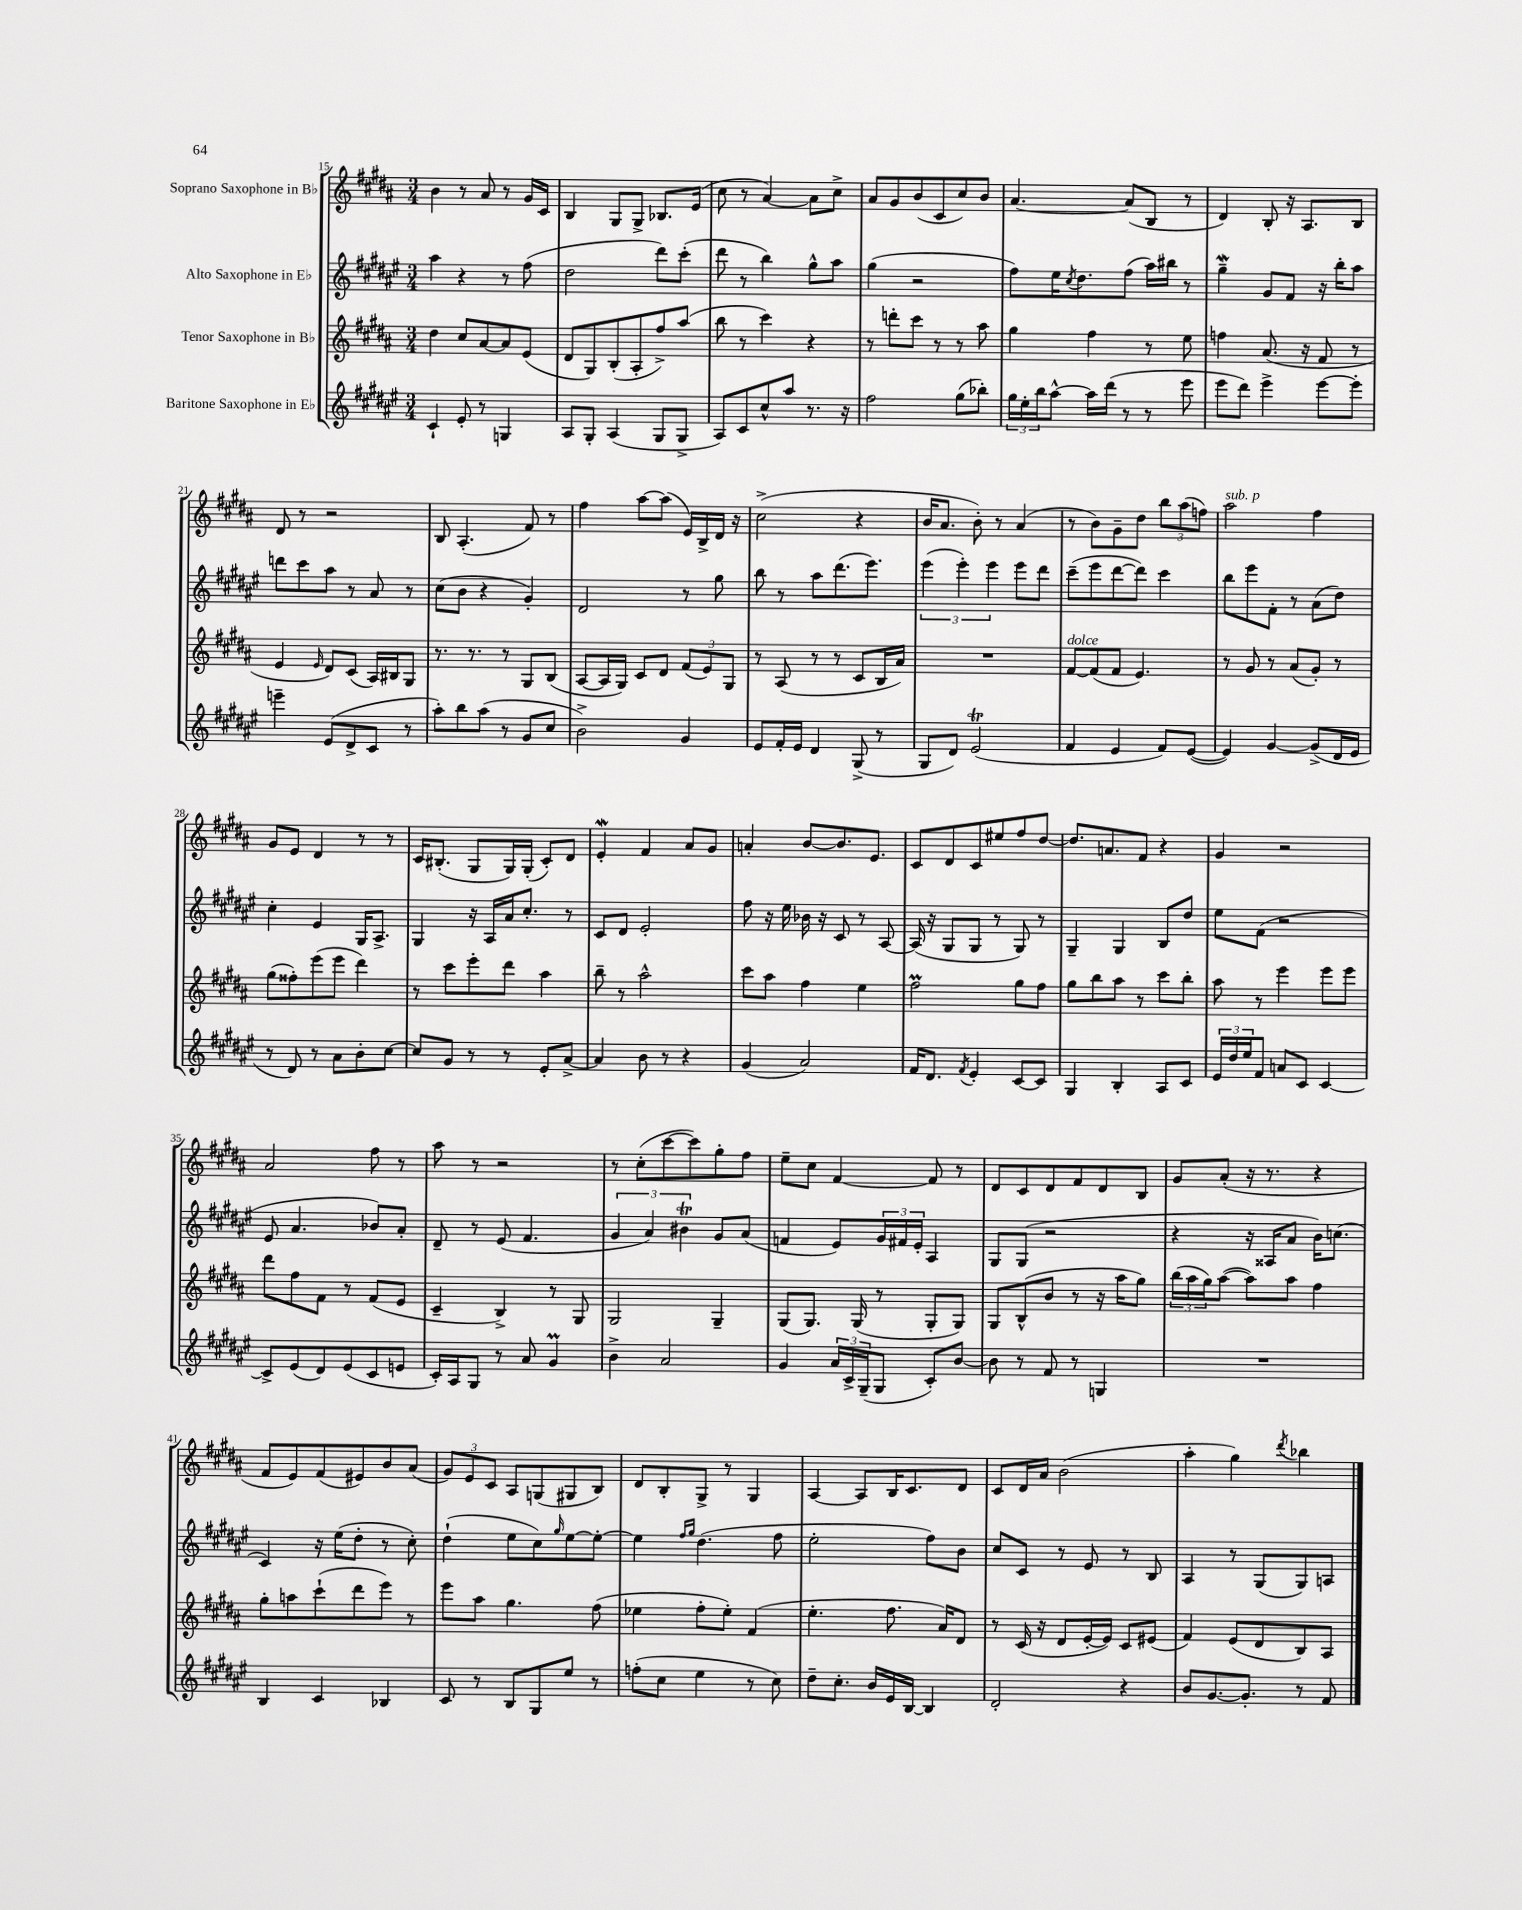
<<
\new StaffGroup <<
\new Staff = "s0" \with { instrumentName = "Soprano Saxophone in Bb" } {
    \clef treble \key b \major \numericTimeSignature \time 3/4
    b'4 r8 ais'8 r8 gis'16 cis'16 |
    b4 gis8 gis8-> bes8. e'16( |
    cis''8 r8 ais'4~) ais'8 cis''8-> |
    ais'8 gis'8 b'8( cis'8 cis''8) b'8 |
    ais'4.~ ais'8( b8 r8 |
    dis'4) b8-. r16 ais8. b8 |
    dis'8 r8 r2 |
    b8 ais4.-.( fis'8) r8 |
    fis''4 ais''8~ ais''8( e'16) b16-> dis'16 r16 |
    cis''2->( r4 |
    b'16 ais'8. b'8-.) r8 ais'4( |
    r8 b'8) gis'8-- dis''8 \tuplet 3/2 { b''8 ais''8( f''8) } |
    ais''2^\markup { \italic "sub. p" } fis''4 |
    gis'8 e'8 dis'4 r8 r8 |
    cis'16 bis8.-.( gis8 gis16) gis16-.( cis'8-.) dis'8 |
    e'4-.\mordent fis'4 ais'8 gis'8 |
    a'4-. b'8~ b'8. e'8. |
    cis'8 dis'8 cis'8 eis''8 fis''8 dis''8~ |
    dis''8. a'8. fis'8 r4 |
    gis'4 r2 |
    ais'2 fis''8 r8 |
    ais''8 r8 r2 |
    r8 cis''8-.( cis'''8~ cis'''8) gis''8-. fis''8 |
    e''8-- cis''8 fis'4~ fis'8 r8 |
    dis'8 cis'8 dis'8 fis'8 dis'8 b8 |
    gis'8 ais'8-.( r16 r8. r4 |
    fis'8 e'8) fis'8( eis'8) b'8 ais'8( |
    \tuplet 3/2 { gis'8) e'8 cis'8 } ais8 g8( gis8 b8) |
    dis'8 b8-. gis8-> r8 gis4 |
    ais4~ ais8 b16 cis'8. dis'8 |
    cis'8 dis'16 ais'16 b'2( |
    ais''4-. gis''4) \acciaccatura { dis'''8 } bes''4 \bar "|." |
}
\new Staff = "s1" \with { instrumentName = "Alto Saxophone in Eb" } {
    \clef treble \key fis \major \numericTimeSignature \time 3/4
    ais''4 r4 r8 fis''8( |
    dis''2 dis'''8) cis'''8-.( |
    dis'''8 r8 b''4) gis''8-^ ais''8 |
    gis''4( r2 |
    fis''8) eis''16 \acciaccatura { cis''8 } dis''8. fis''8( ais''16) bis''16 r8 |
    gis''4--\mordent gis'8 fis'8 r16 b''16-. ais''8 |
    d'''8 cis'''8 ais''8 r8 ais'8 r8 |
    cis''8( b'8 r4 gis'4-.) |
    dis'2 r8 gis''8 |
    b''8 r8 ais''8 dis'''8.( eis'''8.) |
    \tuplet 3/2 { eis'''4( eis'''4-.) eis'''4 } eis'''8 dis'''8 |
    cis'''8--( eis'''8 dis'''8~ dis'''8) cis'''4 |
    b''8 eis'''8 fis'8-. r8 ais'8( dis''8) |
    cis''4-. eis'4 gis16 ais8.-> |
    gis4 r16 ais16 ais'16 cis''8.-. r8 |
    cis'8 dis'8 eis'2-. |
    fis''8 r16 eis''16 bes'16 r16 cis'8 r8 ais8~ |
    ais16( r16 gis8 gis8 r8 gis8) r8 |
    gis4-- gis4 b8 dis''8 |
    eis''8 fis'8( r2 |
    eis'8 ais'4. bes'8) ais'8-. |
    dis'8-- r8 eis'8( fis'4. |
    \tuplet 3/2 { gis'4 ais'4) bis'4\trill } gis'8 ais'8( |
    f'4 eis'8) \tuplet 3/2 { gis'16 fis'16 eis'16-. } ais4 |
    gis8 gis8( r2 |
    r4 r16 aisis16 ais'8 b'16) c''8.( |
    cis'4) r16 eis''16( dis''8-. r8 cis''8-.) |
    dis''4-!( eis''8 cis''8) \grace { gis''16 } eis''8~ eis''8~-. |
    eis''4 \grace { fis''16 gis''16 } dis''4.( fis''8 |
    eis''2-. fis''8) b'8 |
    cis''8 cis'8 r8 eis'8 r8 b8 |
    ais4 r8 gis8( gis8) a8 \bar "|." |
}
\new Staff = "s2" \with { instrumentName = "Tenor Saxophone in Bb" } {
    \clef treble \key b \major \numericTimeSignature \time 3/4
    dis''4 cis''8 ais'8~ ais'8 e'8( |
    dis'8 gis8) b8-.( ais8-. fis''8->) ais''8( |
    b''8 r8 cis'''4) r4 |
    r8 d'''8-. cis'''8 r8 r8 ais''8 |
    gis''4 fis''4 r8 e''8 |
    f''4 ais'8.( r16 fis'8 r8 |
    e'4 \grace { e'16 } dis'8) cis'8( ais16) bis16 gis8 |
    r8. r8. r8 gis8 b8( |
    ais8~ ais16 gis16) cis'8 dis'8 \tuplet 3/2 { fis'8( e'8) gis8 } |
    r8 ais8( r8 r8 cis'8 b16 ais'16) |
    R2. |
    fis'8~^\markup { \italic "dolce" } fis'8( fis'8 e'4.) |
    r8 gis'8 r8 ais'8( gis'8-.) r8 |
    gis''8( fisis''8-.) e'''8( e'''8 dis'''4) |
    r8 cis'''8 e'''8-. dis'''8 ais''4 |
    b''8-- r8 ais''2-^ |
    cis'''8 ais''8 fis''4 e''4 |
    fis''2\prall gis''8 fis''8 |
    gis''8 b''8 ais''8 r8 cis'''8 b''8-. |
    ais''8 r8 e'''4 e'''8 e'''8 |
    dis'''8 fis''8 fis'8 r8 fis'8( e'8 |
    cis'4-- b4->) r8 gis8 |
    gis2 gis4-- |
    gis8( gis8.) gis16( r8 gis8-. gis8) |
    gis8 b8-^( b'8 r8 r16 ais''16 gis''8) |
    \tuplet 3/2 { b''16( ais''16 gis''16) } ais''8~( ais''8) ais''8 fis''4 |
    gis''8-. a''8 cis'''8-!( dis'''8 e'''8) r8 |
    e'''8 ais''8 gis''4. fis''8( |
    ees''4 fis''8-. ees''8-.) fis'4( |
    e''4.-. fis''8. ais'16) dis'8 |
    r8 cis'16( r16 dis'8 e'16~-. e'16) cis'8 eis'8( |
    fis'4) e'8( dis'8 b8) ais8 \bar "|." |
}
\new Staff = "s3" \with { instrumentName = "Baritone Saxophone in Eb" } {
    \clef treble \key fis \major \numericTimeSignature \time 3/4
    cis'4-! eis'8-. r8 g4 |
    ais8 gis8-. ais4( gis8 gis8-> |
    ais8) cis'8 cis''8-^ ais''8 r8. r16 |
    fis''2 gis''8( bes''8-.) |
    \tuplet 3/2 { gis''16 eis''16-. b''16 } ais''8~-^ ais''16 dis'''16( r8 r8 eis'''8 |
    eis'''8 dis'''8) eis'''4-> eis'''8~ eis'''8-. |
    e'''4-- eis'8( dis'8-> cis'8 r8 |
    ais''8-.) b''8 ais''8( r8 gis'8 cis''8 |
    b'2->) gis'4 |
    eis'8 fis'16-. eis'16 dis'4 gis8->( r8 |
    gis8 dis'8) eis'2\trill( |
    fis'4 eis'4 fis'8) eis'8~( |
    eis'4) gis'4~ gis'8->( dis'16 eis'16 |
    r8 dis'8) r8 ais'8 b'8-. cis''8~ |
    cis''8 gis'8 r8 r8 eis'8-. ais'8~-> |
    ais'4 b'8 r8 r4 |
    gis'4( ais'2) |
    fis'16 dis'8. \acciaccatura { fis'8 } eis'4-. cis'8~ cis'8 |
    gis4 b4-. ais8 cis'8 |
    \tuplet 3/2 { eis'16 dis''16 eis''16 } fis'8 a'8 cis'8 cis'4~ |
    cis'8-> eis'8( dis'8) eis'8( cis'8 e'8 |
    cis'16-.) ais16 gis8 r8 ais'8 gis'4\prall |
    b'4-> ais'2 |
    gis'4 \tuplet 3/2 { ais'16 cis'16-> gis16--( } gis8 cis'8-.) b'8~ |
    b'8 r8 fis'8 r8 g4 |
    R2. |
    b4 cis'4 bes4 |
    cis'8 r8 b8 gis8 eis''8 r8 |
    f''8-.( cis''8 eis''4 r8 cis''8) |
    dis''8-- cis''8.-. b'16 eis'16 b16~ b4 |
    dis'2-. r4 |
    b'8 gis'8.~ gis'8.-. r8 fis'8 \bar "|." |
}
>>
>>
\layout { \context { \Score currentBarNumber = #15 } }
